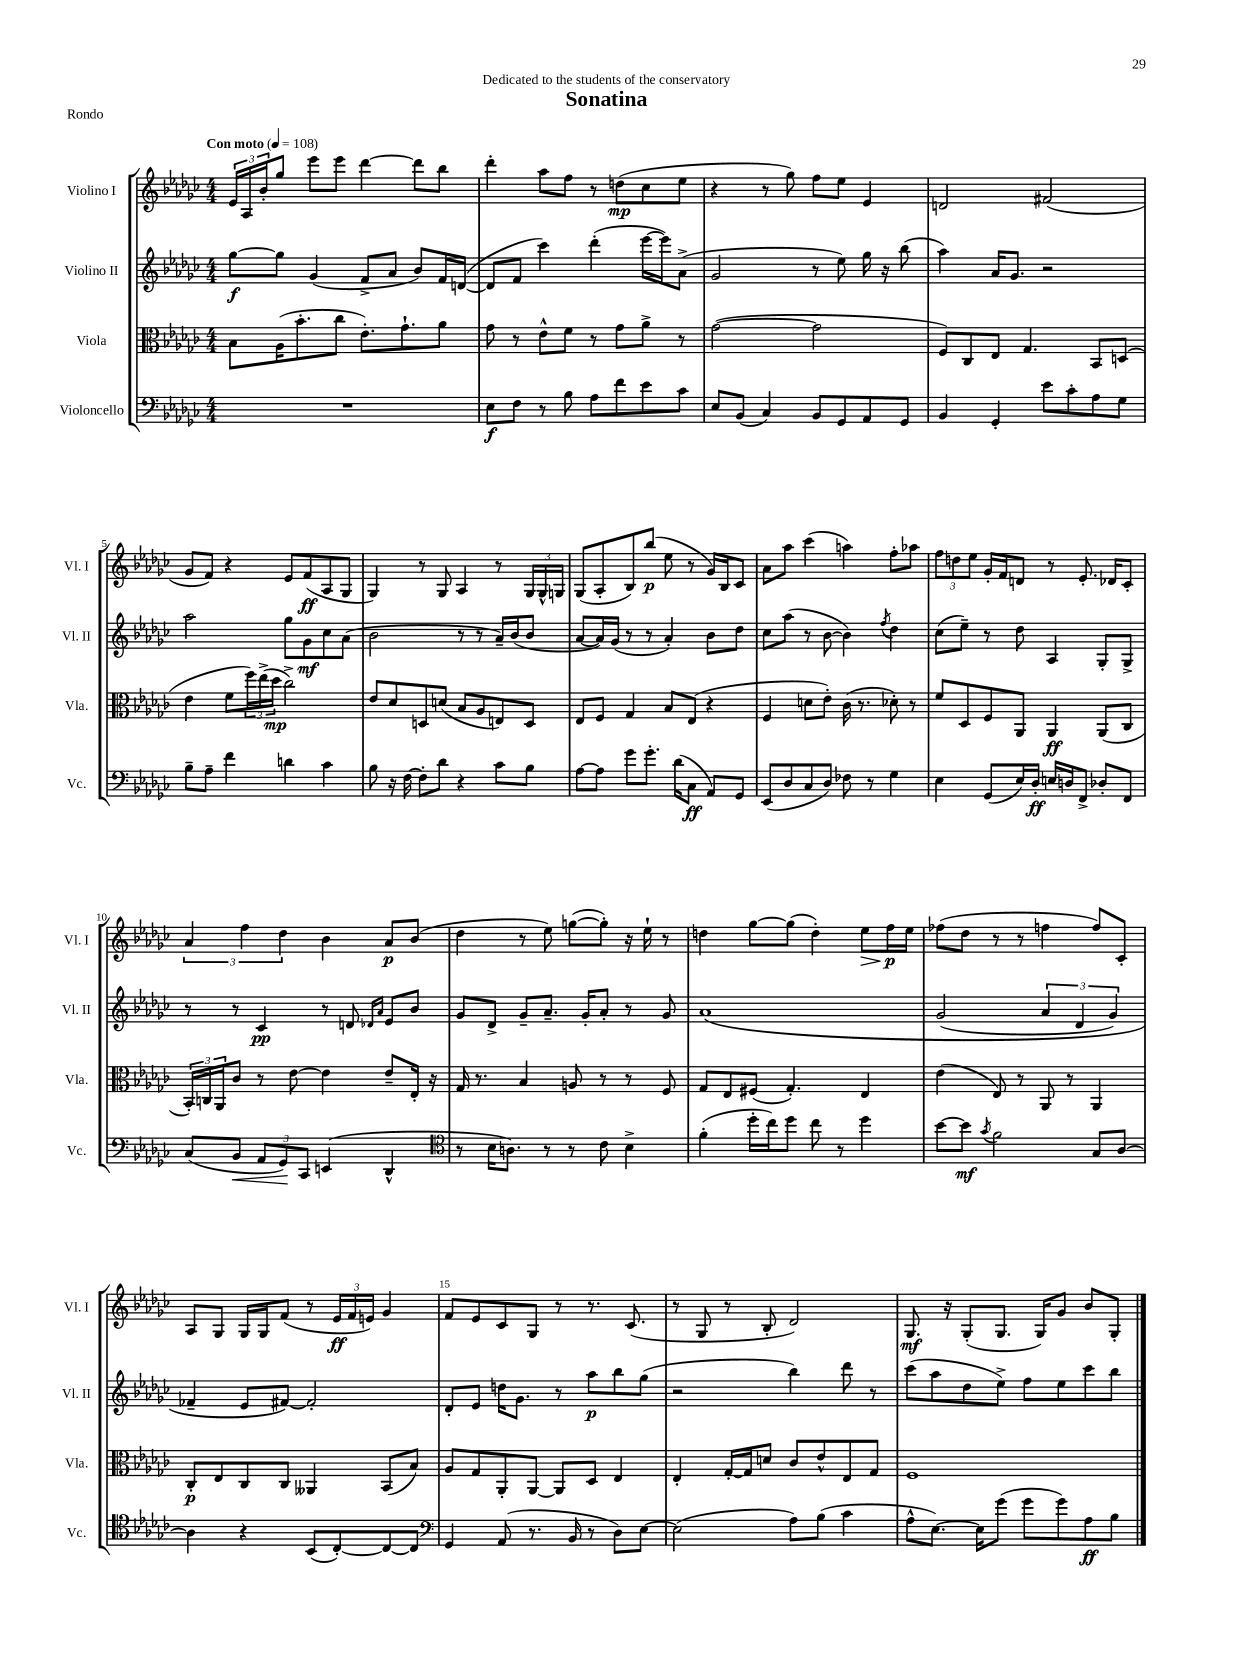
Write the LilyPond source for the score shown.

\header { title = "Sonatina" dedication = "Dedicated to the students of the conservatory" piece = "Rondo" }
<<
\new StaffGroup <<
\new Staff = "s0" \with { instrumentName = "Violino I" shortInstrumentName = "Vl. I" } {
    \clef treble \key ges \major \numericTimeSignature \time 4/4 \tempo "Con moto" 4 = 108
    \tuplet 3/2 { ees'16 aes16 bes'16-. } ges''8 ees'''8 ees'''8 des'''4~ des'''8 bes''8 |
    des'''4-. aes''8 f''8 r8 d''8\mp( ces''8 ees''8 |
    r4 r8 ges''8) f''8 ees''8 ees'4 |
    d'2 fis'2( |
    ges'8 f'8) r4 ees'8 f'8\ff( aes8 ges8 |
    ges4) r8 ges8 aes4 r8 \tuplet 3/2 { ges16 ges16-^ g16 } |
    ges8( aes8-. bes8) bes''8\p( ees''8 r8 ges'16) bes16 ces'8 |
    aes'8 aes''8 ces'''4( a''4) f''8-. aes''8 |
    \tuplet 3/2 { f''8 d''8 ees''8 } ges'16-. f'16 d'8 r8 ees'8.-. des'16 ces'8-. |
    \tuplet 3/2 { aes'4 f''4 des''4 } bes'4 aes'8\p bes'8( |
    des''4 r8 ees''8) g''8~( g''8-.) r16 ees''16-! r8 |
    d''4 ges''8~ ges''8( d''4-.) ees''8\> f''16\p\! ees''16 |
    fes''8( des''8 r8 r8 f''4 f''8) ces'8-. |
    aes8 ges8 ges16 ges16 f'8( r8 \tuplet 3/2 { ees'16\ff f'16 e'16) } ges'4 |
    f'8 ees'8 ces'8 ges8 r8 r8. ces'8.( |
    r8 ges8 r8 bes8-. des'2) |
    ges8.\mf r16 ges8-.( ges8. ges16) ges'8 bes'8 ges8-. \bar "|." |
}
\new Staff = "s1" \with { instrumentName = "Violino II" shortInstrumentName = "Vl. II" } {
    \clef treble \key ges \major \numericTimeSignature \time 4/4
    ges''8~\f ges''8 ges'4( f'8-> aes'8 bes'8) f'16 d'16~( |
    d'8 f'8 ces'''4) des'''4-.( ees'''16~ ees'''16) aes'8->( |
    ges'2 r8 ees''8) ges''16 r16 bes''8( |
    aes''4) aes'16 ges'8. r2 |
    aes''2 ges''8 ges'8\mf ces''8 aes'8( |
    bes'2 r8 r8 aes'16--) bes'16( bes'8 |
    aes'8~ aes'16) ges'16( r8 r8 aes'4-.) bes'8 des''8 |
    ces''8 aes''8( r8 bes'8~ bes'4) \acciaccatura { f''8 } des''4 |
    ces''8( ees''8--) r8 des''8 aes4 ges8-. ges8-> |
    r8 r8 ces'4\pp r8 d'8 \grace { des'16 aes'16 } ees'8 bes'8 |
    ges'8 des'8-> ges'8-- aes'8.-- ges'16-. aes'8-. r8 ges'8 |
    aes'1\( |
    ges'2( \tuplet 3/2 { aes'4 des'4 ges'4) } |
    fes'4-- ees'8 fis'8~\) fis'2-. |
    des'8-. ees'8 d''16 ges'8. r8 aes''8\p bes''8 ges''8( |
    r2 bes''4) des'''8 r8 |
    ces'''8( aes''8 des''8 ees''8->) f''8 ees''8 ces'''8 bes''8 \bar "|." |
}
\new Staff = "s2" \with { instrumentName = "Viola" shortInstrumentName = "Vla." } {
    \clef alto \key ges \major \numericTimeSignature \time 4/4
    bes8 aes16( bes'8.-. ces''8 ees'8.-.) ges'8.-! aes'8 |
    ges'8 r8 ees'8-^ f'8 r8 ges'8 aes'8-> r8 |
    ges'2~( ges'2 |
    f8) ces8 ees8 ges4. bes,8 d8( |
    ees'4 f'8 \tuplet 3/2 { f''16) ees''16->( des''16\mp } ces''2->) |
    ees'8 des'8 d8 d'8( bes8 aes8 e8) d8 |
    ees8 f8 ges4 bes8 ees8( r4 |
    f4 d'8 ees'8-.) ces'16( r8. des'8-.) r8 |
    f'8 des8 f8 aes,8 aes,4\ff aes,8( ces8 |
    \tuplet 3/2 { bes,16-.) c16 aes,16 } ces'8 r8 ees'8~ ees'4 ees'8-- ees16-. r16 |
    ges16 r8. bes4 a8 r8 r8 f8 |
    ges8 ees8 fis8( ges4.-.) ees4 |
    ees'4( ees8) r8 aes,8 r8 aes,4 |
    ces8-.\p ees8 ces8 ces8 aeses,4 bes,8( bes8) |
    aes8 ges8 aes,8-. aes,8~ aes,8 des8 ees4 |
    ees4-. ges16~-. ges16 d'8 ces'8 ees'8-^ ees8 ges8 |
    f1 \bar "|." |
}
\new Staff = "s3" \with { instrumentName = "Violoncello" shortInstrumentName = "Vc." } {
    \clef bass \key ges \major \numericTimeSignature \time 4/4
    R1 |
    ees8\f f8 r8 bes8 aes8 f'8 ees'8 ces'8 |
    ees8 bes,8( ces4) bes,8 ges,8 aes,8 ges,8 |
    bes,4 ges,4-. ees'8 ces'8-. aes8 ges8 |
    bes8-- aes8-- f'4 d'4 ces'4 |
    bes8 r16 f16~ f8-. des'8 r4 ces'8 bes8 |
    aes8~ aes8 ges'8 ges'8.-. des'16( ces8\ff aes,8) ges,8 |
    ees,8( des8 ces8 des8) fes8 r8 ges4 |
    ees4 ges,8( ees16) des16-.\ff e16 d16 f,8-> des8-. f,8 |
    ces8( bes,8\< \tuplet 3/2 { aes,8 ges,8\!) ces,8 } e,4( des,4-^ |
    \clef tenor r8 bes16 a8.) r8 r8 ces'8 bes4-> |
    f'4-.( des''16-. ces''16) des''8 ces''8 r8 des''4 |
    bes'8~ bes'8\mf \acciaccatura { ges'8 } f'2 ges8 aes8~ |
    aes4 r4 bes,8( ces8~-.) ces8~ ces8 |
    \clef bass ges,4 aes,8( r8. bes,16 r8 des8) ees8~ |
    ees2( aes8) bes8( ces'4 |
    aes8-^ ees8.~) ees16 ges'8( ges'8 ges'8) aes8\ff bes8 \bar "|." |
}
>>
>>
\layout { \context { \Score \override BarNumber.break-visibility = ##(#f #t #t) barNumberVisibility = #(every-nth-bar-number-visible 5) } }
